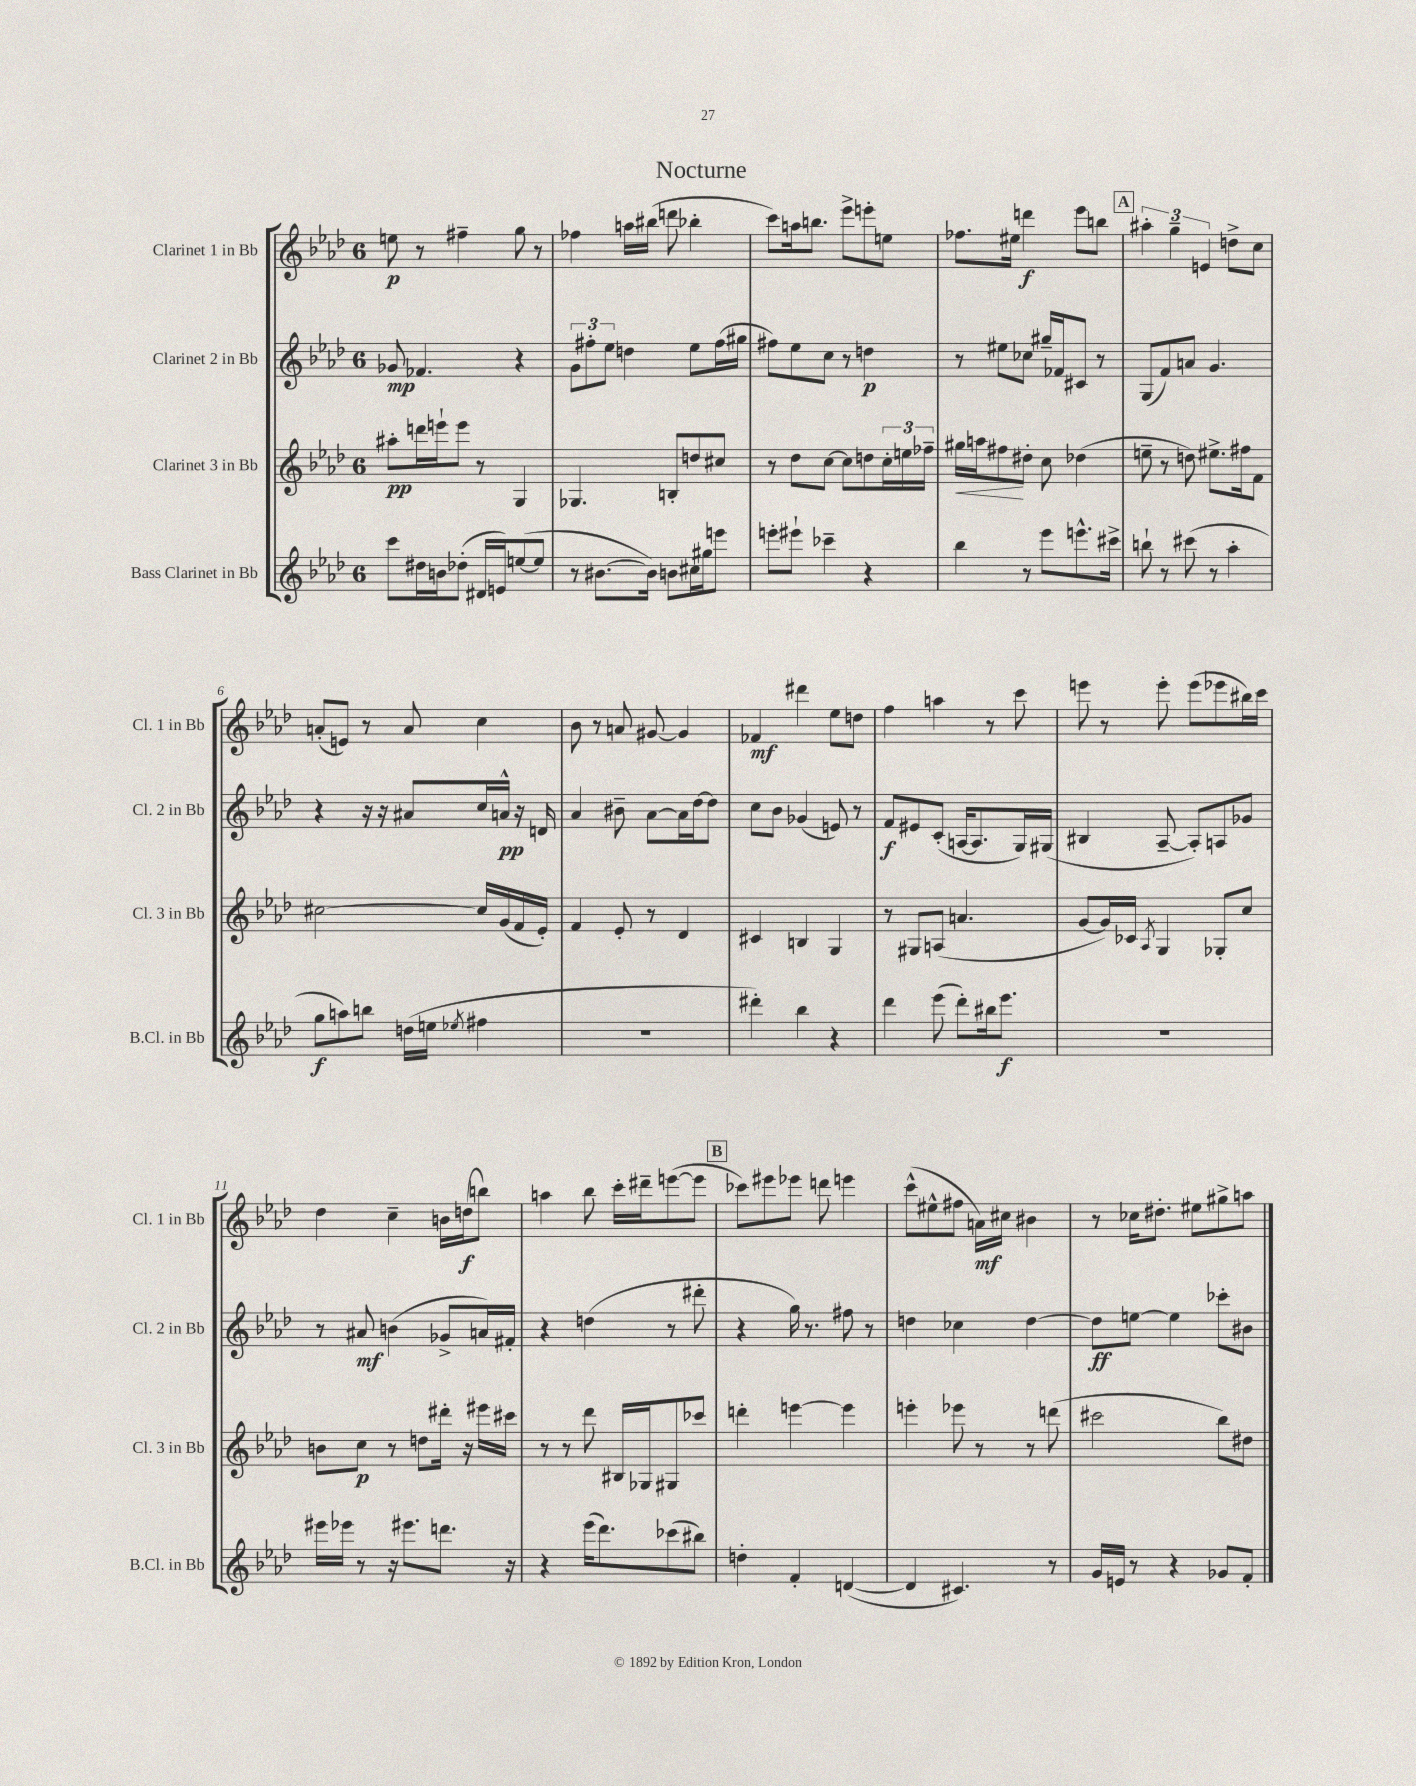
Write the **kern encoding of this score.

**kern	**kern	**kern	**kern
*staff4	*staff3	*staff2	*staff1
*clefG2	*clefG2	*clefG2	*clefG2
*k[b-e-a-d-]	*k[b-e-a-d-]	*k[b-e-a-d-]	*k[b-e-a-d-]
*M6/8	*M6/8	*M6/8	*M6/8
8ccc	8aa#'	8g-	8ee
16dd#	16ddd	4.f-	8r
16b	16eee`	.	.
(8dd-'	8eee	.	4ff#~
16d#	8r	.	.
16e)	.	.	.
([8ee	4G	4r	8gg
8ee]	.	.	8r
=	=	=	=
8r	4.G-	12g	4ff-
.	.	12ff#'	.
[8.b#	.	.	.
.	.	12ee-	.
.	.	4dd	16aa
16b#])	.	.	(16bb#
8b	8B'	.	8ddd
16cc#	8dd	8ee-	4bb-'
16gg#	.	.	.
8eee	8cc#	(16ff#	.
.	.	16gg#	.
=	=	=	=
8eee'	8r	8ff#)	8ccc)
8eee#`	8dd-	8ee-	16aa
.	.	.	8.bb
4ccc-~	[8cc	8cc	.
.	8cc]	8r	8eee-^
4r	8dd	4dd	8eee'
.	24cc'	.	8ee
.	24ee	.	.
.	24ff-~	.	.
=	=	=	=
4bb-	16gg#	8r	8.ff-
.	16aa	.	.
.	8ff#	8ee#	.
.	.	.	16ee#
8r	8dd#'	8cc-	4ddd
8eee-	8cc	16gg#~	.
.	.	16f-	.
8.eee^^	(4dd-	8c#	8eee-
.	.	8r	8bb
16ccc#^	.	.	.
=	=	=	=
8bb`	8ee~	(8G	6aa#'
8r	8r	8f)	.
.	.	.	6gg~
(8ccc#	8dd)	8a	.
.	.	.	6e
8r	8.ee#^	4.g	.
4aa-'	.	.	8dd^
.	16ff#	.	.
.	8f	.	8cc
=	=	=	=
8gg	[2cc#	4r	(8a'
8aa)	.	.	8e)
8bb	.	16r	8r
.	.	16r	.
(16dd	.	8a#	8a
16ee	.	.	.
8qee-	.	.	.
4ff#	16cc#]	16cc	4cc
.	(16g	16a^^	.
.	16f	16r	.
.	16e-')	16d	.
=	=	=	=
2.r	4f	4a-	8b-
.	.	.	8r
.	8e-'	8b#~	8a
.	8r	[8a-	[8g#
.	4d-	16a-]	4g#]
.	.	[16dd-	.
.	.	8dd-]	.
=	=	=	=
4ddd#')	4c#	8cc	4f-
.	.	8b-	.
4bb-	4B	(4g-	4ddd#
4r	4G	8e)	8ee-
.	.	8r	8dd
=	=	=	=
4ddd-	8r	8f	4ff
.	8G#	8e#	.
(8eee-	(8A	(8c'	4aa
8ddd-')	4.a	[16A	.
.	.	8.A]	.
16bb#	.	.	8r
8.eee-	.	.	.
.	.	16G)	8ccc
.	.	(16G#	.
=	=	=	=
2.r	[8g	4B#	8eee
.	16g])	.	8r
.	16c-	.	.
.	8qA-	.	.
.	4G	[8A-~	8eee'
.	.	8A-'])	(8eee
.	8G-'	8A	8eee-
.	8cc	8g-	16bb#)
.	.	.	16ccc
=	=	=	=
16eee#	8b	8r	4dd-
16eee-	.	.	.
8r	8cc	8a#	.
16r	8r	(4b	4cc~
8.eee#	.	.	.
.	8dd	.	.
8.ddd	16ddd#'	8g-^	16b
.	16r	.	(16dd
.	16eee#	16a)	8bb)
16r	16ccc#	16f#'	.
=	=	=	=
4r	8r	4r	4aa
.	8r	.	.
(16eee-	8ddd-	(4dd	8bb-
8.ddd-)	.	.	.
.	16B#	.	16ccc'
.	16G-	.	16ddd#~
(8ccc-	8G#	8r	([8eee
8bb#)	8ccc-	8ddd#'	8eee]
=	=	=	=
4dd'	4ddd'	4r	8ccc-)
.	.	.	8eee#
4f'	[4eee	16gg)	8eee-
.	.	8.r	.
.	.	.	8ddd
([4d	4eee]	8ff#	4eee
.	.	8r	.
=	=	=	=
4d]	4eee'	4dd	(8ccc^^
.	.	.	8ee#^^
4.c#)	8eee-	4cc-	8ff#
.	8r	.	16a)
.	.	.	16cc#
.	8r	[4dd	4b#
8r	(8ddd	.	.
=	=	=	=
16g	2ccc#	8dd]	8r
16e	.	.	.
8r	.	[8ee	16cc-
.	.	.	8.dd#'
4r	.	4ee]	.
.	.	.	8ee#
8g-	8bb-)	8ccc-'	8gg#^
8f'	8dd#	8b#	8aa
==	==	==	==
*-	*-	*-	*-
